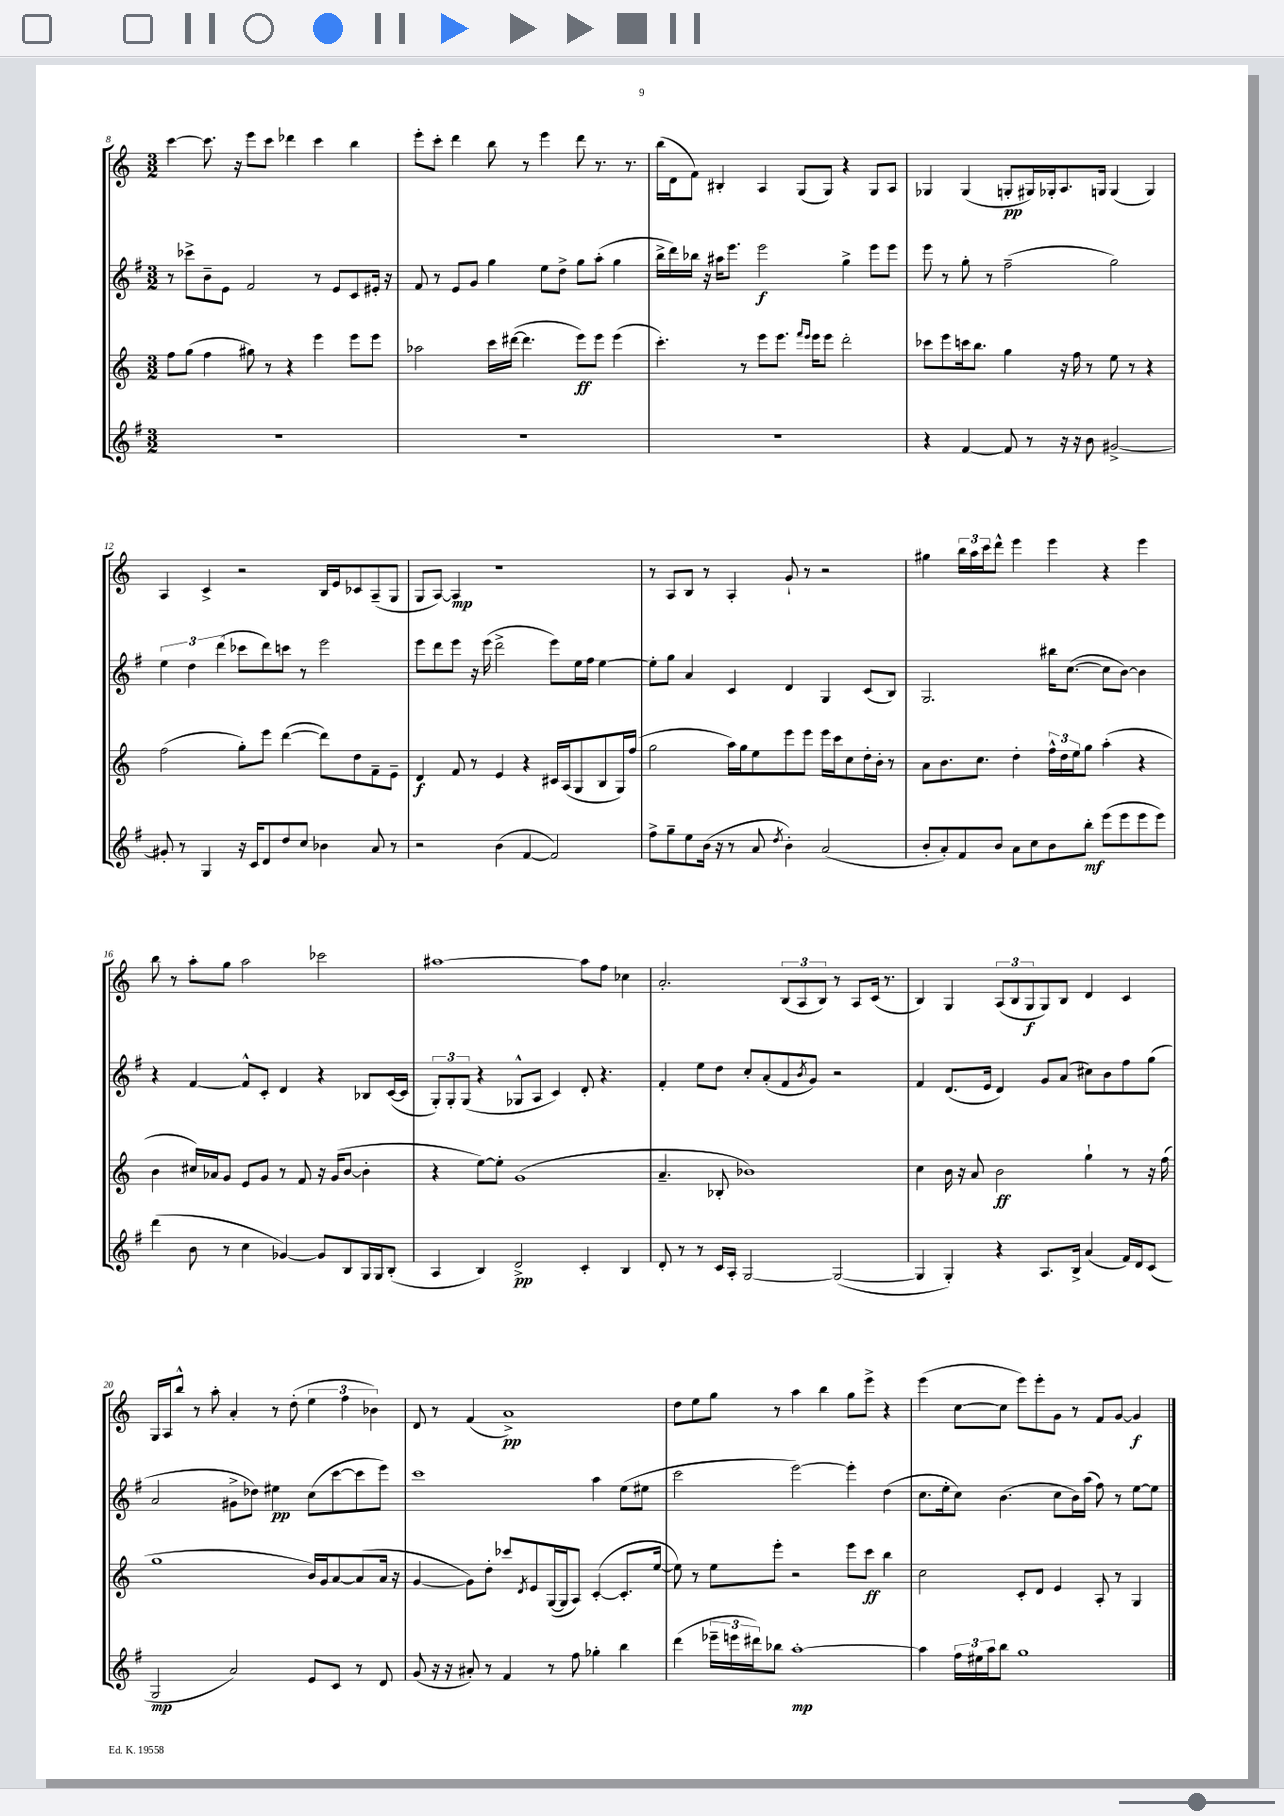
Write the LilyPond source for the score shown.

<<
\new StaffGroup <<
\new Staff = "s0" {
    \clef treble \key c \major \numericTimeSignature \time 3/2
    c'''4~ c'''8. r16 e'''8 c'''8 des'''4 c'''4 b''4 |
    e'''8-. c'''8-. d'''4 b''8 r8 e'''4 d'''8 r8. r8. |
    b''16( d'16 f'8) bis4-. a4 g8( g8) r4 g8 a8 |
    ges4 ges4( g8-.\pp gis16) ges16-. a8. g16 g4( g4) |
    a4 c'4-> r2 b16 e'16 ces'8 a8--( g8 |
    g8 a8~) a4\mp r1 |
    r8 a8 b8 r8 a4-. g'8-! r8 r2 |
    gis''4 \tuplet 3/2 { b''16 a''16 c'''16 } d'''8-^ e'''4 e'''4 r4 e'''4 |
    b''8 r8 a''8-. g''8 a''2 ces'''2 |
    ais''1~ ais''8 f''8 ces''4 |
    a'2.-. \tuplet 3/2 { b8( a8 b8) } r8 a8 c'16( r8. |
    b4) g4 \tuplet 3/2 { a8( b8 g8\f } g8) b8 d'4 c'4 |
    g16 a16 b''8-^ r8 a''8-. a'4-. r8 d''8-.( \tuplet 3/2 { e''4 f''4 bes'4) } |
    d'8 r8 f'4( a'1->\pp) |
    d''8 e''8 g''8 r8 a''4 b''4 g''8 e'''8-> r4 |
    e'''4( c''8~ c''8 e'''8) e'''8-. g'8 r8 f'8 g'8~ g'4\f \bar "|." |
}
\new Staff = "s1" {
    \clef treble \key g \major \numericTimeSignature \time 3/2
    r8 ces'''8-> b'8-- e'8 fis'2 r8 e'8 c'8 eis'16-. r16 |
    fis'8 r8 e'8 g'8 g''4 e''8 d''8-> g''8 a''8-.( g''4 |
    b''16-> d'''16) bes''16 r16 ais''16 e'''8. e'''2\f g''4-> e'''8 e'''8 |
    e'''8 r8 g''8-. r8 fis''2--( g''2) |
    \tuplet 3/2 { e''4 d''4 d'''4( } ces'''8 d'''8) c'''8 r8 e'''2 |
    e'''8 d'''8 e'''8 r16 e'''16( d'''2-> e'''8) e''16 fis''16 e''4~ |
    e''8-. g''8 a'4 c'4 d'4 g4 c'8( b8) |
    g2. bis''16 c''8.~( c''8 b'8~) b'4 |
    r4 fis'4~ fis'8-^ c'8-. d'4 r4 bes8 c'16~( c'16 |
    \tuplet 3/2 { g8-.) g8-. g8( } r4 ges8-^ a8 c'4) d'8-. r4. |
    fis'4-. e''8 d''8 c''8-. a'8-.( fis'8 \acciaccatura { b'8 } g'8) r2 |
    fis'4 d'8.( e'16 d'4) g'8 a'8( cis''8) b'8 fis''8 g''8( |
    a'2 gis'8-> des''8) eis''4\pp c''8( c'''8~ c'''8 e'''8) |
    c'''1 a''4 e''8( eis''8 |
    c'''2 e'''2~) e'''4-. d''4( |
    c''8. e''16-. c''8) b'4.( c''8 b'16) a''16( fis''8) r8 e''8~ e''8 \bar "|." |
}
\new Staff = "s2" {
    \clef treble \key c \major \numericTimeSignature \time 3/2
    f''8 g''8( f''4 gis''8) r8 r4 e'''4 e'''8 e'''8 |
    aes''2 c'''16 dis'''16~( dis'''4. e'''8\ff) e'''8 e'''4( |
    c'''4.-.) r8 e'''8 e'''8. \grace { f'''16 e'''16 } e'''16 e'''8 d'''2-. |
    ces'''8 e'''8 c'''16 b''8. g''4 r16 f''16 r8 e''8 r8 r4 |
    f''2( g''8-.) e'''8 d'''4~( d'''8) d''8 f'8-- e'8-- |
    d'4\f f'8 r8 e'4 r4 cis'16 a16( g8 b8 g16) f''16( |
    g''2 a''16) g''16 e''8 e'''8 e'''8 e'''16 c'''16 c''8 d''16-. b'16-. r8 |
    a'8 b'8. c''8. d''4-. \tuplet 3/2 { f''16-^ d''16 e''16 } g''8 a''4-.( r4 |
    b'4 cis''16) aes'16 g'8 e'8 g'8 r8 f'8 r16 g'16( b'8~ b'4-. |
    r4 e''8~) e''8-. g'1( |
    a'4.-- bes8-. bes'1) |
    c''4 b'16 r16 a'8 b'2\ff g''4-! r8 r16 f''16( |
    g''1 b'16) g'16 a'8~ a'8( a'16 r16 |
    g'4~ g'8) d''8-. ces'''8 \acciaccatura { d'8 } e'8 g16~( g16 a8) c'4~-.( c'8.-. e''16~ |
    e''8) r8 e''8 e'''8-. r2 e'''8 c'''8\ff b''4 |
    c''2 c'8-. d'8 e'4 a8-. r8 g4 \bar "|." |
}
\new Staff = "s3" {
    \clef treble \key g \major \numericTimeSignature \time 3/2
    R1. |
    R1. |
    R1. |
    r4 fis'4~ fis'8 r8 r16 r16 b'8 gis'2~-> |
    gis'8-. r8 g4 r16 c'16 d'8 d''8 c''8 bes'4 a'8 r8 |
    r2 b'4( fis'4~ fis'2) |
    fis''8-> g''8-- e''8 b'16( r16 r8 a'8 \acciaccatura { d''8 } b'4-.) a'2( |
    b'8-. a'8-.) fis'8 b'8 a'8 c''8 b'8 b''8-.\mf e'''8( e'''8 e'''8 e'''8) |
    d'''4( b'8 r8 c''4 ges'4~) ges'8 b8 g16 g16 b8-.( |
    a4 b4) d'2->\pp c'4-. b4 |
    d'8-. r8 r8 c'16 a16-. g2~ g2~( |
    g4 g4-.) r4 a8. b16-> a'4( fis'16) d'16 c'8( |
    g2\mp a'2) e'8 c'8 r8 d'8 |
    g'8( r16 r16 ais'8-.) r8 fis'4 r8 fis''8 ges''4-. b''4 |
    d'''4( \tuplet 3/2 { ees'''16-- e'''16 dis'''16) } bes''8 a''1~-.\mp |
    a''4 \tuplet 3/2 { fis''16 eis''16 a''16 } b''8 g''1 \bar "|." |
}
>>
>>
\layout { \context { \Score currentBarNumber = #8 } }
